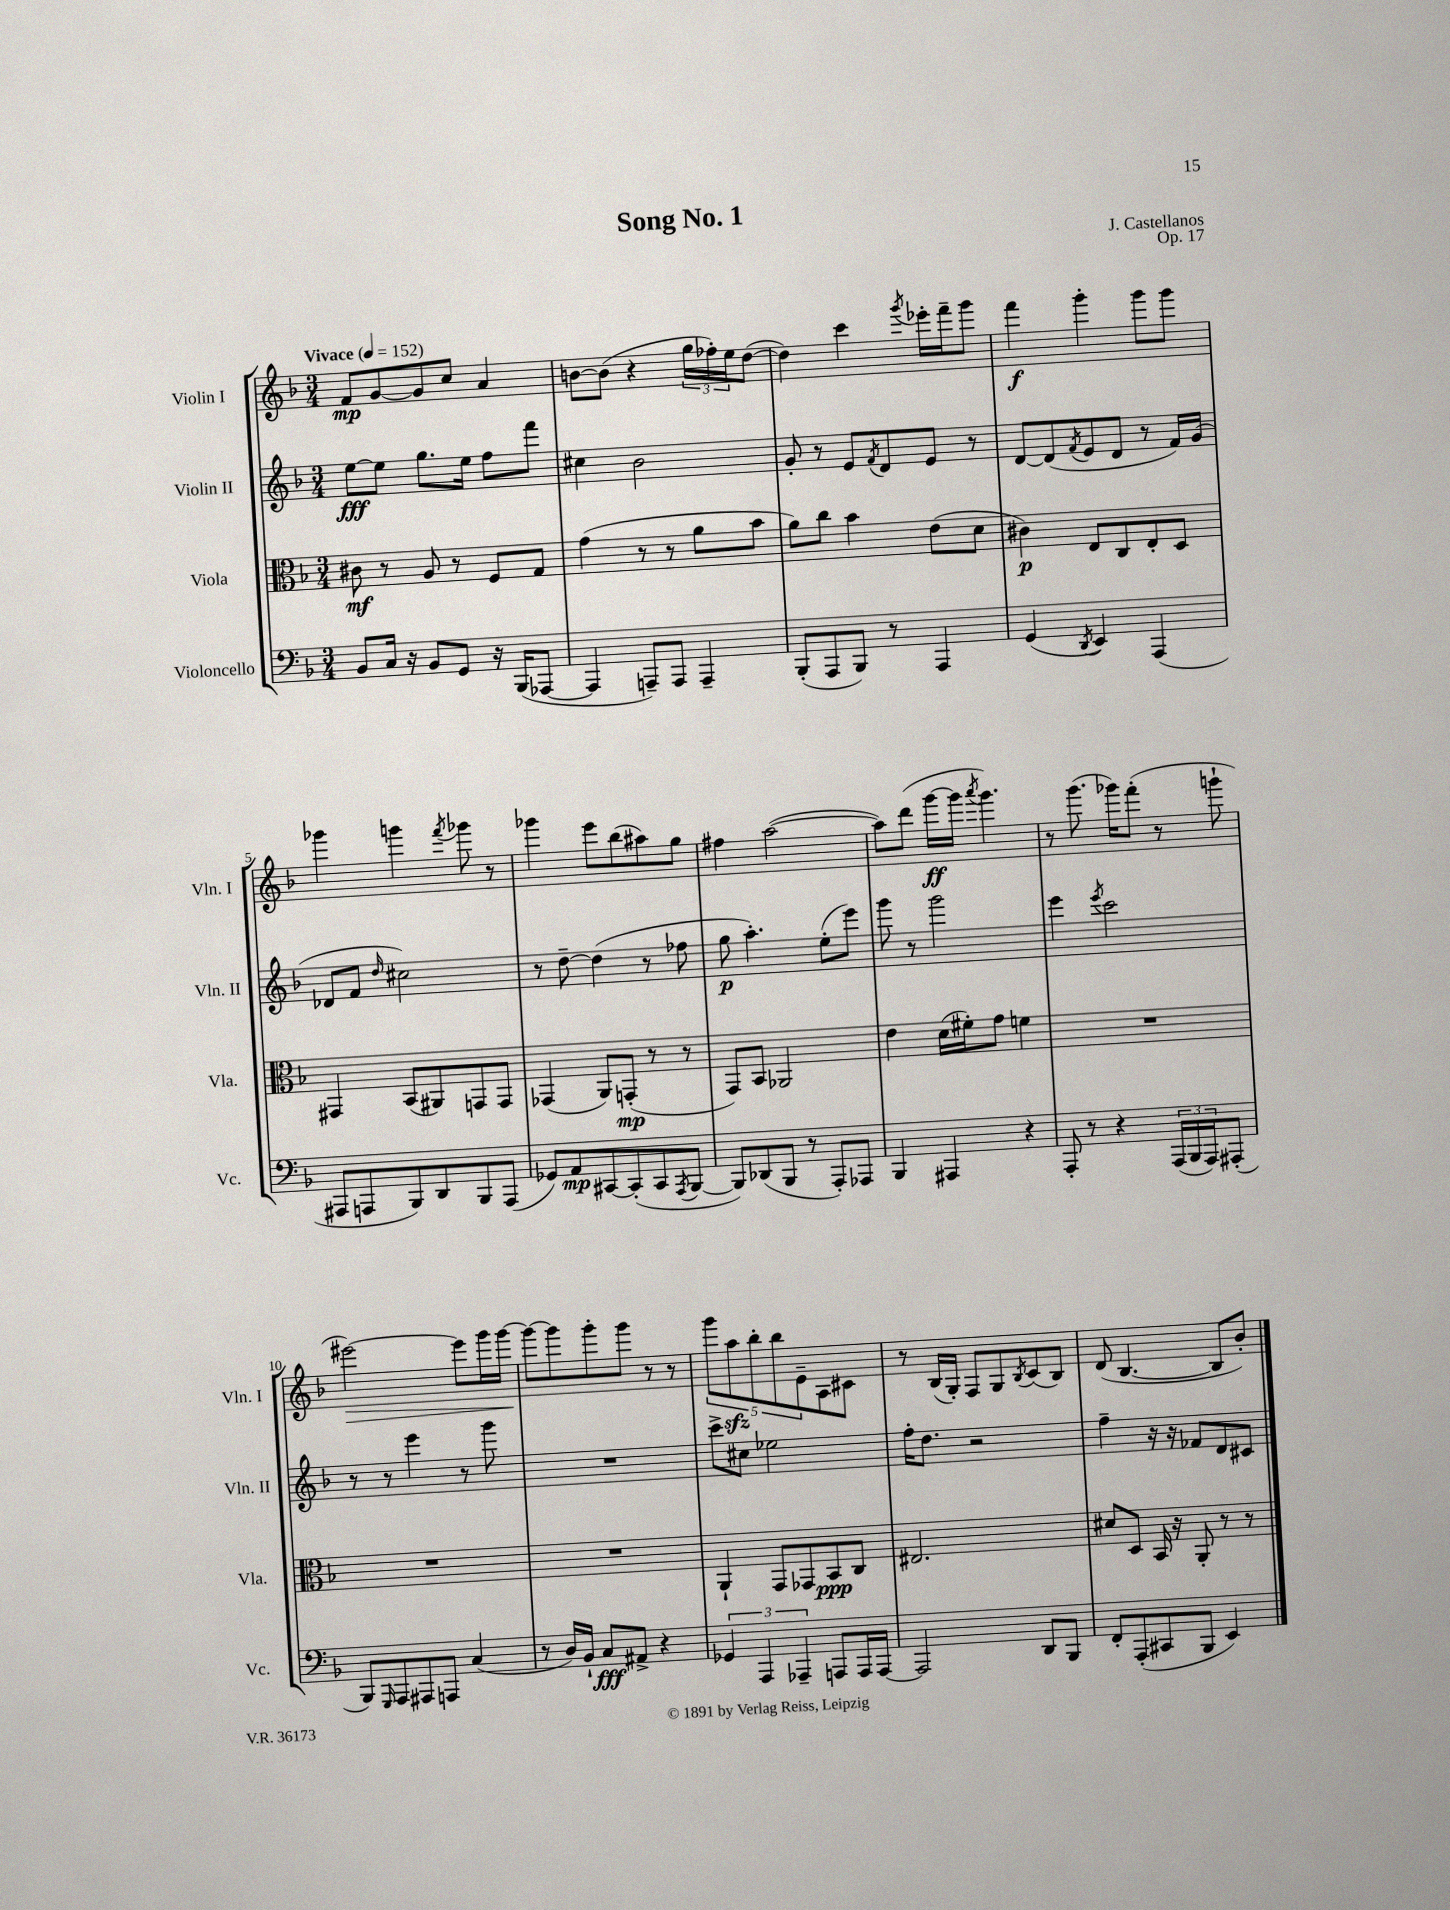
\header { title = "Song No. 1" composer = "J. Castellanos" opus = "Op. 17" }
<<
\new StaffGroup <<
\new Staff = "s0" \with { instrumentName = "Violin I" shortInstrumentName = "Vln. I" } {
    \clef treble \key f \major \numericTimeSignature \time 3/4 \tempo "Vivace" 4 = 152
    f'8\mp g'8~ g'8 c''8 a'4 |
    b'8~ b'8( r4 \tuplet 3/2 { g''16 fes''16-.) e''16 } d''8~( |
    d''4) c'''4 \acciaccatura { g'''8 } ees'''16-. f'''16-- g'''8 |
    f'''4\f g'''4-. g'''8 g'''8 |
    ges'''4 g'''4 \acciaccatura { f'''8 } ges'''8 r8 |
    ges'''4 e'''8 bes''8( ais''8) g''8 |
    fis''4 a''2~( |
    a''8) d'''8( g'''16~\ff g'''16 \acciaccatura { a'''8 } g'''4.) |
    r8 g'''8.( ges'''16) f'''8-.( r8 g'''8-! |
    eis'''2~\>) eis'''8 g'''16 g'''16~ |
    g'''8~\! g'''8 g'''8-. g'''8 r8 r8 |
    \tuplet 5/4 { g'''8 a''8\sfz bes''8-. bes''8 e'8-- } a8 cis'8 |
    r8 bes16( g16-.) f8 g8 \acciaccatura { bes8 } c'8( bes8) |
    d'8( bes4.~ bes8 bes'8-.) \bar "|." |
}
\new Staff = "s1" \with { instrumentName = "Violin II" shortInstrumentName = "Vln. II" } {
    \clef treble \key f \major \numericTimeSignature \time 3/4
    e''8~\fff e''8 g''8. e''16 f''8 f'''8 |
    cis''4 bes'2 |
    g'8-. r8 e'8 \acciaccatura { f'8 } d'8 e'8 r8 |
    d'8~ d'8( \acciaccatura { f'8 } e'8 d'8 r8 f'16) g'16( |
    des'8 f'8 \grace { d''16 } cis''2) |
    r8 d''8~-- d''4( r8 fes''8 |
    g''8\p a''4.-.) e''8-.( e'''8) |
    g'''8 r8 g'''2 |
    e'''4 \acciaccatura { e'''8 } c'''2 |
    r8 r8 e'''4 r8 g'''8 |
    R2. |
    c'''8-> cis''8 ees''2 |
    f''16-. d''8. r2 |
    f''4-- r16 r16 fes'8 d'8 cis'8 \bar "|." |
}
\new Staff = "s2" \with { instrumentName = "Viola" shortInstrumentName = "Vla." } {
    \clef alto \key f \major \numericTimeSignature \time 3/4
    cis'8\mf r8 a8 r8 f8 g8 |
    g'4( r8 r8 a'8 bes'8 |
    a'8) c''8 bes'4 e'8( d'8 |
    cis'4\p) e8 c8 e8-. d8 |
    gis,4 bes,8( ais,8) g,8 g,8 |
    ges,4( a,8) g,8-.\mp( r8 r8 |
    g,8) bes,8 aes,2 |
    e'4 d'16( fis'16-.) g'8 f'4 |
    R2. |
    R2. |
    R2. |
    a,4-! g,8 ges,8 bes,8\ppp c8 |
    eis2. |
    dis'8 d8 bes,16 r16 a,8-. r8 r8 \bar "|." |
}
\new Staff = "s3" \with { instrumentName = "Violoncello" shortInstrumentName = "Vc." } {
    \clef bass \key f \major \numericTimeSignature \time 3/4
    bes,8 c16 r16 bes,8 g,8 r16 bes,,16( aes,,8~ |
    aes,,4 a,,8--) a,,8 a,,4-- |
    bes,,8-.( a,,8 bes,,8) r8 a,,4 |
    g,4( \acciaccatura { d,8 } e,4) a,,4( |
    ais,,8 a,,8 bes,,8) d,8 bes,,8 a,,8( |
    ges,8) a,8\mp cis,8~ cis,8-.( cis,8 \acciaccatura { a,,8 } bes,,8~ |
    bes,,8) des,8( bes,,8 r8 a,,8-.) aes,,8 |
    bes,,4 ais,,4 r4 |
    a,,8-. r8 r4 \tuplet 3/2 { a,,16( bes,,16 a,,16) } ais,,8-.( |
    bes,,8) \grace { g,,16 } a,,8 ais,,8 a,,8 c4( |
    r8 d16) bes,16-! c8\fff ais,8-> r4 |
    \tuplet 3/2 { ges,4 a,,4 aes,,4-- } a,,8 a,,16 a,,16~ |
    a,,2 d,8 bes,,8 |
    f,8-. a,,8-.( cis,8 bes,,8 e,4) \bar "|." |
}
>>
>>
